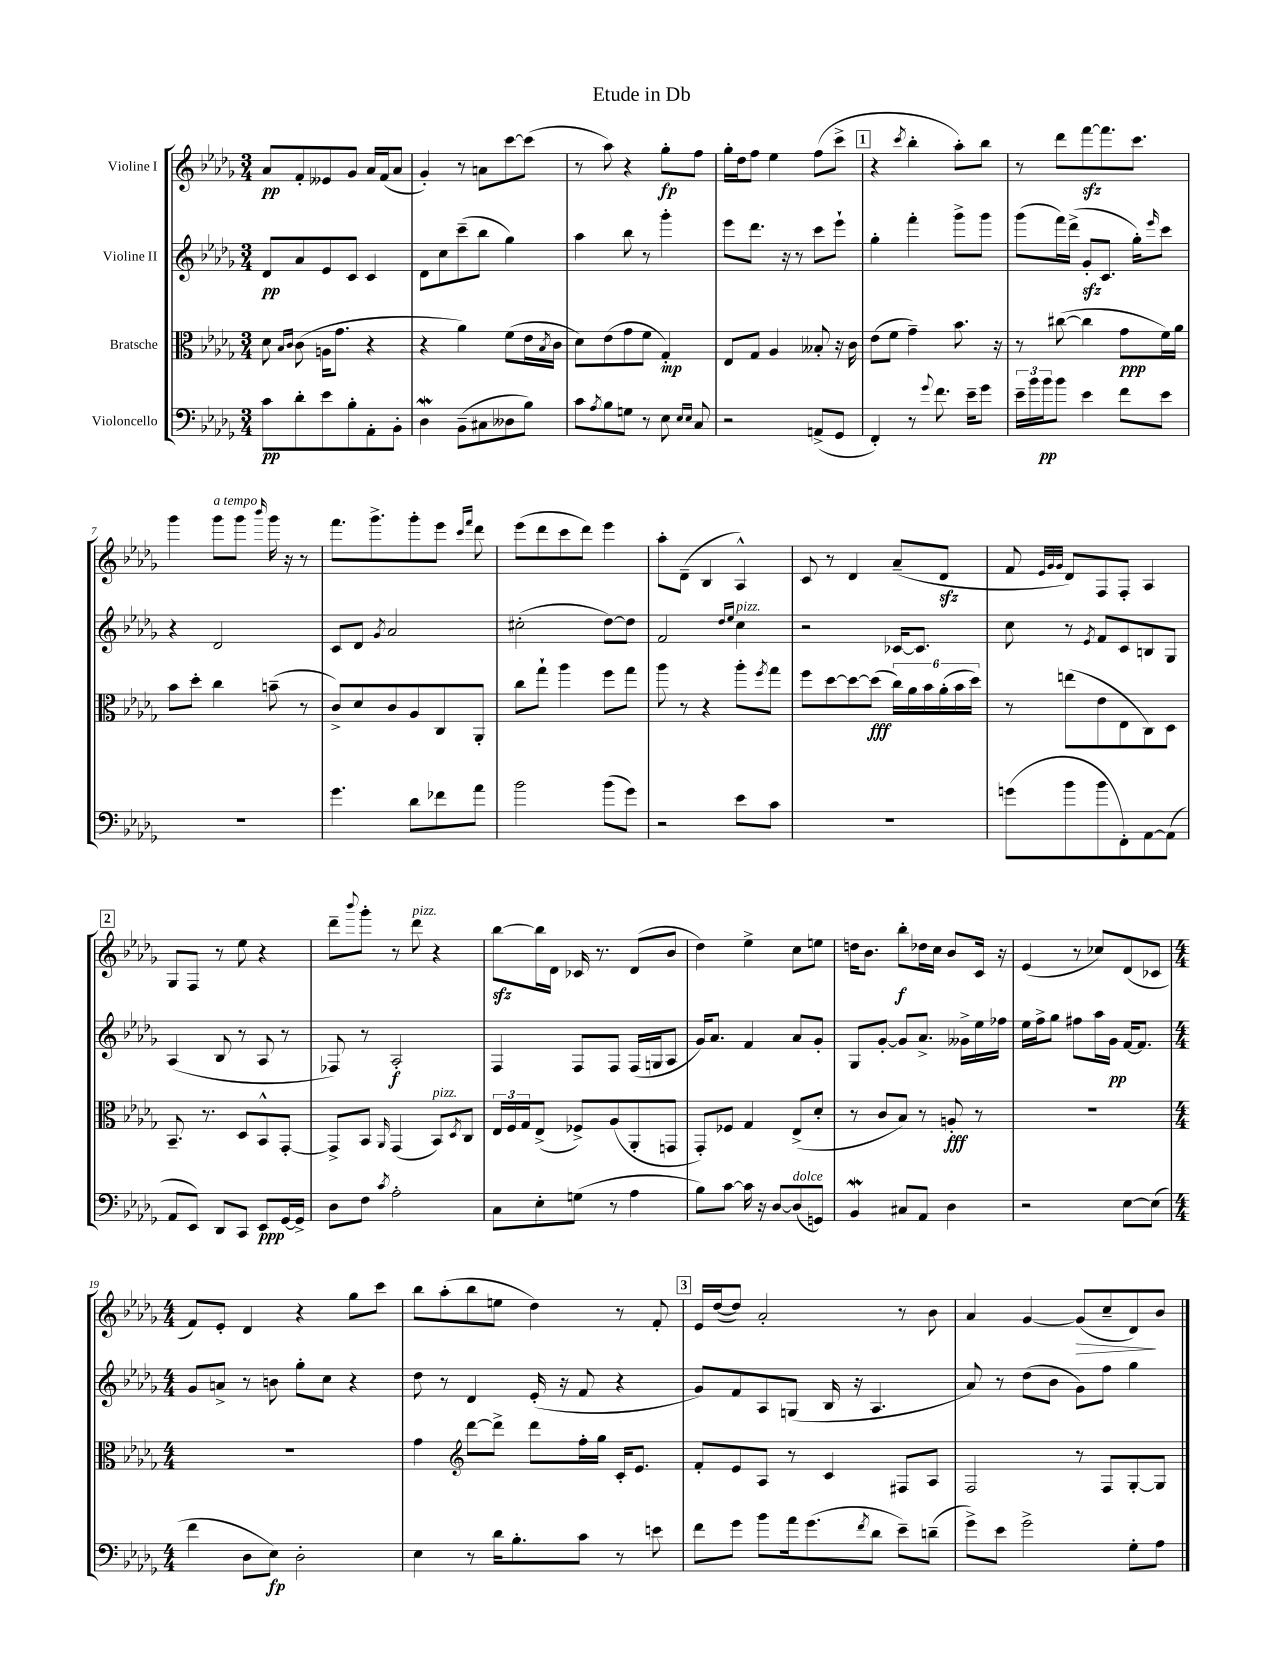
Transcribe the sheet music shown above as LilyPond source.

\header { title = "Etude in Db" }
<<
\new StaffGroup <<
\new Staff = "s0" \with { instrumentName = "Violine I" } {
    \clef treble \key des \major \numericTimeSignature \time 3/4
    aes'8\pp f'8-. eeses'8 ges'8 aes'16 f'16( aes'8 |
    ges'4-.) r8 a'8 c'''8~ c'''8( |
    r8 aes''8) r4 ges''8-.\fp f''8 |
    ges''16-. des''16 f''8 ees''4 f''8( c'''8-> |
    \mark \markup { \box "1" } r4 \acciaccatura { c'''8 } bes''4-. aes''8-.) bes''8 |
    r8 des'''8 f'''8~\sfz f'''8. c'''8. |
    ges'''4 ges'''8^\markup { \italic "a tempo" } ges'''8 \grace { bes'''16 } ges'''16 r16 r8 |
    f'''8. ges'''8.-> ges'''8-. ees'''8 \grace { c'''16 f'''16 } des'''8 |
    ees'''8( des'''8 c'''8 des'''8) ees'''4 |
    aes''8-. des'8--( bes4 aes4-^) |
    c'8 r8 des'4 aes'8--( des'8\sfz |
    f'8 \grace { ees'32 ges'32 ges'32 } des'8) f8 f8-. aes4 |
    \mark \markup { \box "2" } ges8 f8 r8 ees''8 r4 |
    des'''8-- \appoggiatura { bes'''8 } ges'''8-. r8 des'''8^\markup { \italic "pizz." } r4 |
    bes''8~\sfz bes''16 des'16 ces'16 r8. des'8( bes'8 |
    des''4) ees''4-> c''8 e''8 |
    d''16 bes'8. bes''8-.\f des''16 c''16 bes'8 c'16 r16 |
    ees'4( r8 ces''8) des'8( ces'8 |
    \numericTimeSignature \time 4/4 f'8) ees'8-. des'4 r4 ges''8 c'''8 |
    bes''8 aes''8-.( bes''8 e''8 des''4) r8 f'8-. |
    \mark \markup { \box "3" } ees'16 des''16~( des''8) aes'2-. r8 bes'8 |
    aes'4 ges'4~ ges'8\>( c''8-- des'8\!) bes'8 \bar "|." |
}
\new Staff = "s1" \with { instrumentName = "Violine II" } {
    \clef treble \key des \major \numericTimeSignature \time 3/4
    des'8\pp aes'8 ees'8 c'8 c'4 |
    des'8 c''8 c'''8--( bes''8 ges''4) |
    aes''4 bes''8 r8 ges'''4-. |
    ees'''8 des'''8. r16 r8 c'''8 ees'''8-! |
    \mark \markup { \box "1" } ges''4-. f'''4-. ges'''8-> ges'''8 |
    ges'''8( f'''16) des'''16->( ges'8-.\sfz c'8. ges''16-.) \grace { ees'''16 } c'''8 |
    r4 des'2 |
    c'8 des'8 \acciaccatura { ges'8 } aes'2 |
    cis''2-.( des''8~) des''8 |
    f'2 \grace { des''16 ees''16 } c''4^\markup { \italic "pizz." } |
    r2 ces'16~ ces'8. |
    c''8 r8 \acciaccatura { ees'8 } f'8 c'8 b8 ges8 |
    \mark \markup { \box "2" } aes4( bes8 r8 aes8 r8 |
    fes8) r8 aes2-.\f |
    f4 f8 f8 f16( g16 aes8 |
    ges'16) aes'8. f'4 aes'8 ges'8-. |
    ges8 ges'8~-. ges'8 aes'8.-> geses'16-> ees''16 fes''16 |
    ees''16 f''16-> ges''8 fis''8 aes''16 ges'16\pp f'16~ f'8. |
    \numericTimeSignature \time 4/4 ges'8 a'8-> r8 b'8 ges''8-. c''8 r4 |
    des''8 r8 des'4 ees'16-.( r16 f'8 r4 |
    \mark \markup { \box "3" } ges'8) f'8 aes8 g8( bes16 r16 aes4. |
    aes'8) r8 des''8( bes'8 ges'8) f''8 ges''4 \bar "|." |
}
\new Staff = "s2" \with { instrumentName = "Bratsche" } {
    \clef alto \key des \major \numericTimeSignature \time 3/4
    des'8 \grace { bes16 c'16 } c'8( a16 ges'8. r4 |
    r4 aes'4) f'8( ees'16 \acciaccatura { bes8 } c'16 |
    des'8) ees'8( ges'8 f'8 ges4-.\mp) |
    ees8 ges8 aes4 beses8-. r16 c'16 |
    \mark \markup { \box "1" } ees'8( f'8 ges'4--) bes'8. r16 |
    r8 cis''8~( cis''4 ges'8\ppp f'16) aes'16 |
    bes'8 des''8-. c''4 b'8--( r8 |
    c'8->) des'8 c'8 aes8 c8 aes,8-. |
    c''8 ges''8-! aes''4 f''8 ges''8 |
    aes''8 r8 r4 aes''8-. \acciaccatura { f''8 } ges''8 |
    f''8 des''8~ des''8~ des''8\fff( \tuplet 6/4 { c''16) aes'16 bes'16 aes'16-.( bes'16 des''16) } |
    r8 e''8( ees'8 ees8 c8) des8 |
    \mark \markup { \box "2" } bes,8.-- r8. des8 bes,8-^ ges,8~-. |
    ges,8-> bes,8 \grace { aes,16 } ges,4( bes,8^\markup { \italic "pizz." }) \acciaccatura { des8 } c8 |
    \tuplet 3/2 { ees16 f16 ges16 } ees8->( fes8->) aes8( aes,8-. g,8 |
    ges,8-.) fes8 ges4 ees8->( des'8-. |
    r8 c'8 bes8) r8 a8-.\fff r8 |
    R2. |
    \numericTimeSignature \time 4/4 R1 |
    ges'4 \clef treble des'''8~ des'''8-> des'''8 f''16-. ges''16 c'16-. ees'8. |
    \mark \markup { \box "3" } f'8-. ees'8 aes8 r8 c'4 fis8 aes8 |
    f2 r8 f8 ges8~-. ges8 \bar "|." |
}
\new Staff = "s3" \with { instrumentName = "Violoncello" } {
    \clef bass \key des \major \numericTimeSignature \time 3/4
    c'8\pp des'8-. ees'8 bes8-. aes,8-. bes,8-. |
    des4\mordent bes,8--( cis8 deses8 bes8) |
    c'8 \acciaccatura { aes8 } bes8 g8 r8 ees8 \grace { ees16 ees16 } c8 |
    r2 a,8->( ges,8 |
    \mark \markup { \box "1" } f,4-.) r8 \appoggiatura { ges'8 } f'8. ees'16-- ges'8 |
    \tuplet 3/2 { ees'16-- bes'16 bes'16\pp } bes'8 ees'4 f'8 ees'8 |
    R2. |
    ges'4. des'8 fes'8 aes'8 |
    bes'2 bes'8( ges'8) |
    r2 ees'8 c'8 |
    R2. |
    g'8( bes'8 bes'8 f,8-.) aes,8~ aes,8( |
    \mark \markup { \box "2" } aes,8 ees,8) des,8 c,8 ees,8\ppp ges,16~ ges,16-> |
    des8 f8 \acciaccatura { c'8 } aes2-. |
    c8 ees8-. g8( r8 aes4 |
    bes8) c'8~ c'16 r16 des8~ des8^\markup { \italic "dolce" }( g,8) |
    bes,4\mordent cis8 aes,8 des4 |
    r2 ees8~ ees8( |
    \numericTimeSignature \time 4/4 f'4 des8 ees8\fp) des2-. |
    ees4 r8 des'16 bes8.-. c'8 r8 e'8 |
    \mark \markup { \box "3" } f'8 ges'8 bes'8 aes'16 ges'8.( \acciaccatura { f'8 } des'8 ees'8--) d'8--( |
    ges'8->) ees'8 ges'2-> ges8-. aes8 \bar "|." |
}
>>
>>
